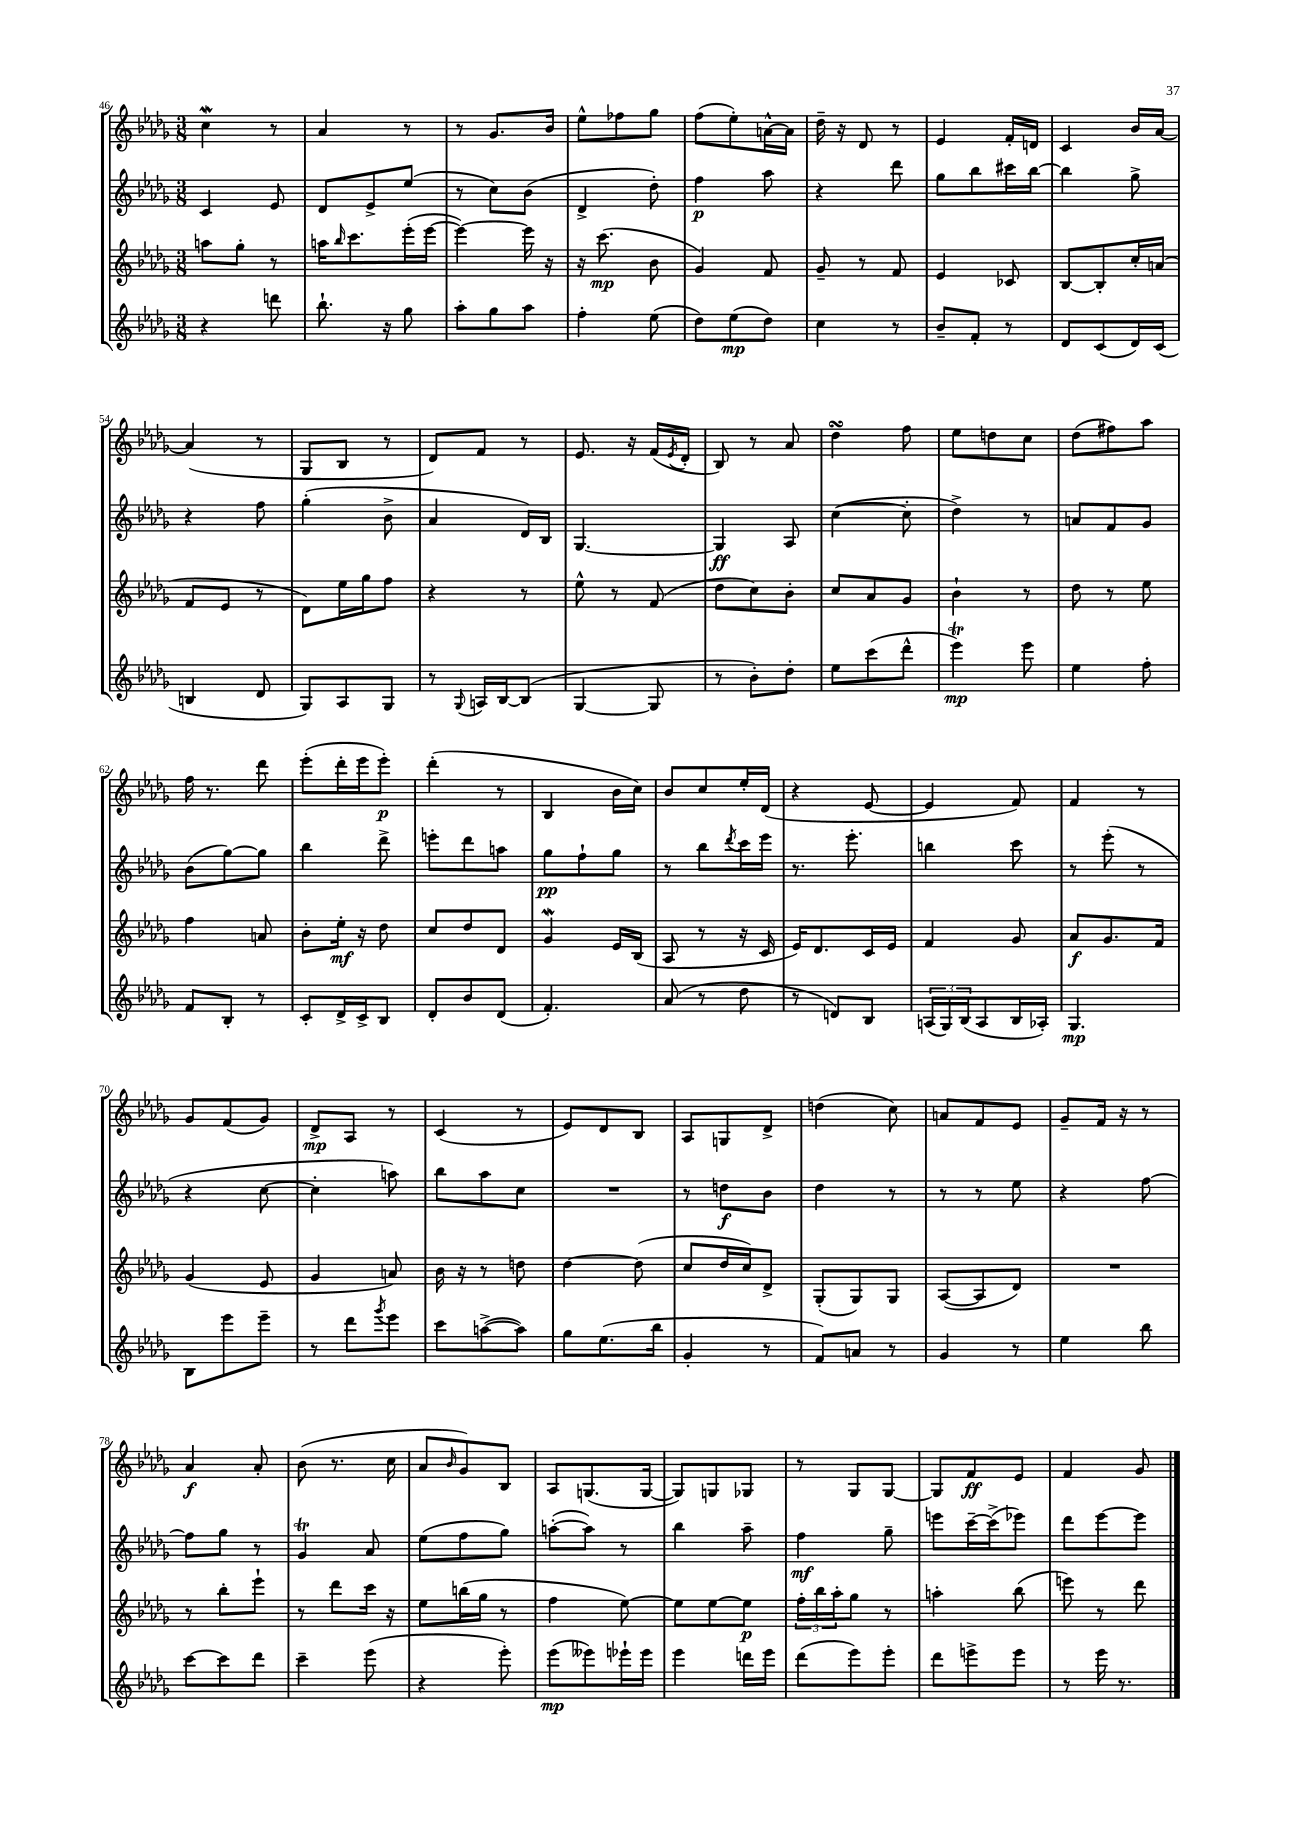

**kern	**kern	**kern	**kern
*staff4	*staff3	*staff2	*staff1
*clefG2	*clefG2	*clefG2	*clefG2
*k[b-e-a-d-g-]	*k[b-e-a-d-g-]	*k[b-e-a-d-g-]	*k[b-e-a-d-g-]
*M3/8	*M3/8	*M3/8	*M3/8
4r	8aa	4c	4cc
.	8gg-'	.	.
8ddd	8r	8e-	8r
=	=	=	=
8.bb-`	16aa	8d-	4a-
.	16qqbb-	.	.
.	8.ccc	.	.
.	.	8e-^	.
16r	.	.	.
8gg-	(16eee-'	(8ee-	8r
.	[16eee-	.	.
=	=	=	=
8aa-'	4eee-_)	8r	8r
8gg-	.	8cc)	8.g-
8aa-	16eee-]	(8b-	.
.	16r	.	16b-
=	=	=	=
4ff'	16r	4d-^	8ee-^^
.	(8.ccc	.	.
.	.	.	8ff-
(8ee-	8b-	8dd-')	8gg-
=	=	=	=
8dd-)	4g-)	4ff	(8ff
(8ee-	.	.	8ee-')
8dd-)	8f	8aa-	[16a^^
.	.	.	16a]
=	=	=	=
4cc	8g-~	4r	16dd-~
.	.	.	16r
.	8r	.	8d-
8r	8f	8ddd-	8r
=	=	=	=
8b-~	4e-	8gg-	4e-
8f'	.	8bb-	.
8r	8c-	16ccc#	16f'
.	.	[16bb-	16d
=	=	=	=
8d-	[8B-	4bb-]	4c
(8c	8B-']	.	.
16d-)	16cc'	8gg-^	16b-
(16c	(16a	.	[16a-
=	=	=	=
4B	8f	4r	(4a-]
.	8e-	.	.
8d-	8r	8ff	8r
=	=	=	=
8G-)	8d-)	(4gg-'	8G-
8A-	16ee-	.	8B-
.	16gg-	.	.
8G-	8ff	8b-^	8r
=	=	=	=
8r	4r	4a-	8d-)
8qqG-	.	.	.
16A	.	.	8f
[16B-	.	.	.
(8B-]	8r	16d-)	8r
.	.	16B-	.
=	=	=	=
[4G-	8ee-^^	[4.G-	8.e-
.	8r	.	.
.	.	.	16r
8G-]	(8f	.	(16f
.	.	.	8qe-
.	.	.	16d-'
=	=	=	=
8r	8dd-	4G-]	8B-)
8b-')	8cc)	.	8r
8dd-'	8b-'	8A-	8a-
=	=	=	=
8ee-	8cc	([4cc	4dd-
(8ccc	8a-	.	.
8ddd-^^	8g-	8cc']	8ff
=	=	=	=
4eee-)	4b-`	4dd-^)	8ee-
.	.	.	8dd
8eee-	8r	8r	8cc
=	=	=	=
4ee-	8dd-	8a	(8dd-
.	8r	8f	8ff#)
8ff'	8ee-	8g-	8aa-
=	=	=	=
8f	4ff	(8b-	16ff
.	.	.	8.r
8B-'	.	[8gg-)	.
8r	8a	8gg-]	8ddd-
=	=	=	=
8c'	8b-'	4bb-	(8eee-'
16d-^	16ee-'	.	16ddd-'
16c^	16r	.	16eee-
8B-	8dd-	8ddd-^	8eee-')
=	=	=	=
8d-'	8cc	8eee'	(4ddd-'
8b-	8dd-	8ddd-	.
(8d-	8d-	8aa	8r
=	=	=	=
4.f')	4g-	8gg-	4B-
.	.	8ff`	.
.	16e-	8gg-	16b-
.	(16B-	.	16cc)
=	=	=	=
(8a-	8A-	8r	8b-
8r	8r	8bb-	8cc
.	.	8qddd-	.
8dd-	16r	16ccc	16ee-'
.	16c	16eee-	(16d-
=	=	=	=
8r	16e-)	8.r	4r
.	8.d-	.	.
8d)	.	.	.
.	.	8.eee-'	.
8B-	16c	.	[8e-
.	16e-	.	.
=	=	=	=
(24A	4f	4bb	4e-]
24G-)	.	.	.
(24B-	.	.	.
8A	.	.	.
16B-	8g-	8ccc	8f)
16A-')	.	.	.
=	=	=	=
4.G-	8a-	8r	4f
.	8.g-	(8eee-'	.
.	.	8r	8r
.	16f	.	.
=	=	=	=
8B-	(4g-	4r	8g-
8eee-	.	.	(8f
8eee-~	8e-	[8cc	8g-)
=	=	=	=
8r	4g-	4cc']	8d-^
8ddd-	.	.	8A-
8qggg-	.	.	.
8eee-	8a)	8aa)	8r
=	=	=	=
8ccc	16b-	8bb-	(4c
.	16r	.	.
([8aa^	8r	8aa-	.
8aa])	8dd	8cc	8r
=	=	=	=
8gg-	[4dd-	4.r	8e-)
(8.ee-	.	.	8d-
.	(8dd-]	.	8B-
16bb-	.	.	.
=	=	=	=
4g-'	8cc	8r	8A-
.	16dd-	8dd	8G
.	16cc)	.	.
8r	8d-^	8b-	8d-^
=	=	=	=
8f)	(8G-'	4dd-	(4dd
8a	8G-)	.	.
8r	8G-	8r	8cc)
=	=	=	=
4g-	([8A-	8r	8a
.	8A-]	8r	8f
8r	8d-)	8ee-	8e-
=	=	=	=
4ee-	4.r	4r	8g-~
.	.	.	16f
.	.	.	16r
8bb-	.	[8ff	8r
=	=	=	=
[8ccc	8r	8ff]	4a-
8ccc]	8bb-'	8gg-	.
8ddd-	8eee-`	8r	8a-'
=	=	=	=
4ccc~	8r	4g-	(8b-
.	8ddd-	.	8.r
(8eee-	16ccc	8a-	.
.	16r	.	16cc
=	=	=	=
4r	8ee-	(8ee-	8a-
.	.	.	16qqb-
.	(16bb	8ff	8g-)
.	16gg-	.	.
8eee-')	8r	8gg-)	8B-
=	=	=	=
(8eee-	4ff	([8aa'	8A-
8eee--)	.	8aa])	(8.G
16eee-`	[8ee-)	8r	.
16eee-	.	.	[16G
=	=	=	=
4eee-	8ee-]	4bb-	8G])
.	[8ee-	.	8G
16ddd	8ee-]	8aa-~	8G-
16eee-	.	.	.
=	=	=	=
(8ddd-	24ff'	4ff	8r
.	24bb-	.	.
.	24aa-'	.	.
8eee-)	8gg-	.	8G-
8eee-'	8r	8gg-~	[8G-
=	=	=	=
8ddd-	4aa'	8eee	8G-]
8eee^	.	[16ccc~	8f
.	.	(16ccc^]	.
8eee	(8bb-	8eee-)	8e-
=	=	=	=
8r	8eee)	8ddd-	4f
16eee-	8r	[8eee-	.
8.r	.	.	.
.	8ddd-	8eee-]	8g-
==	==	==	==
*-	*-	*-	*-
